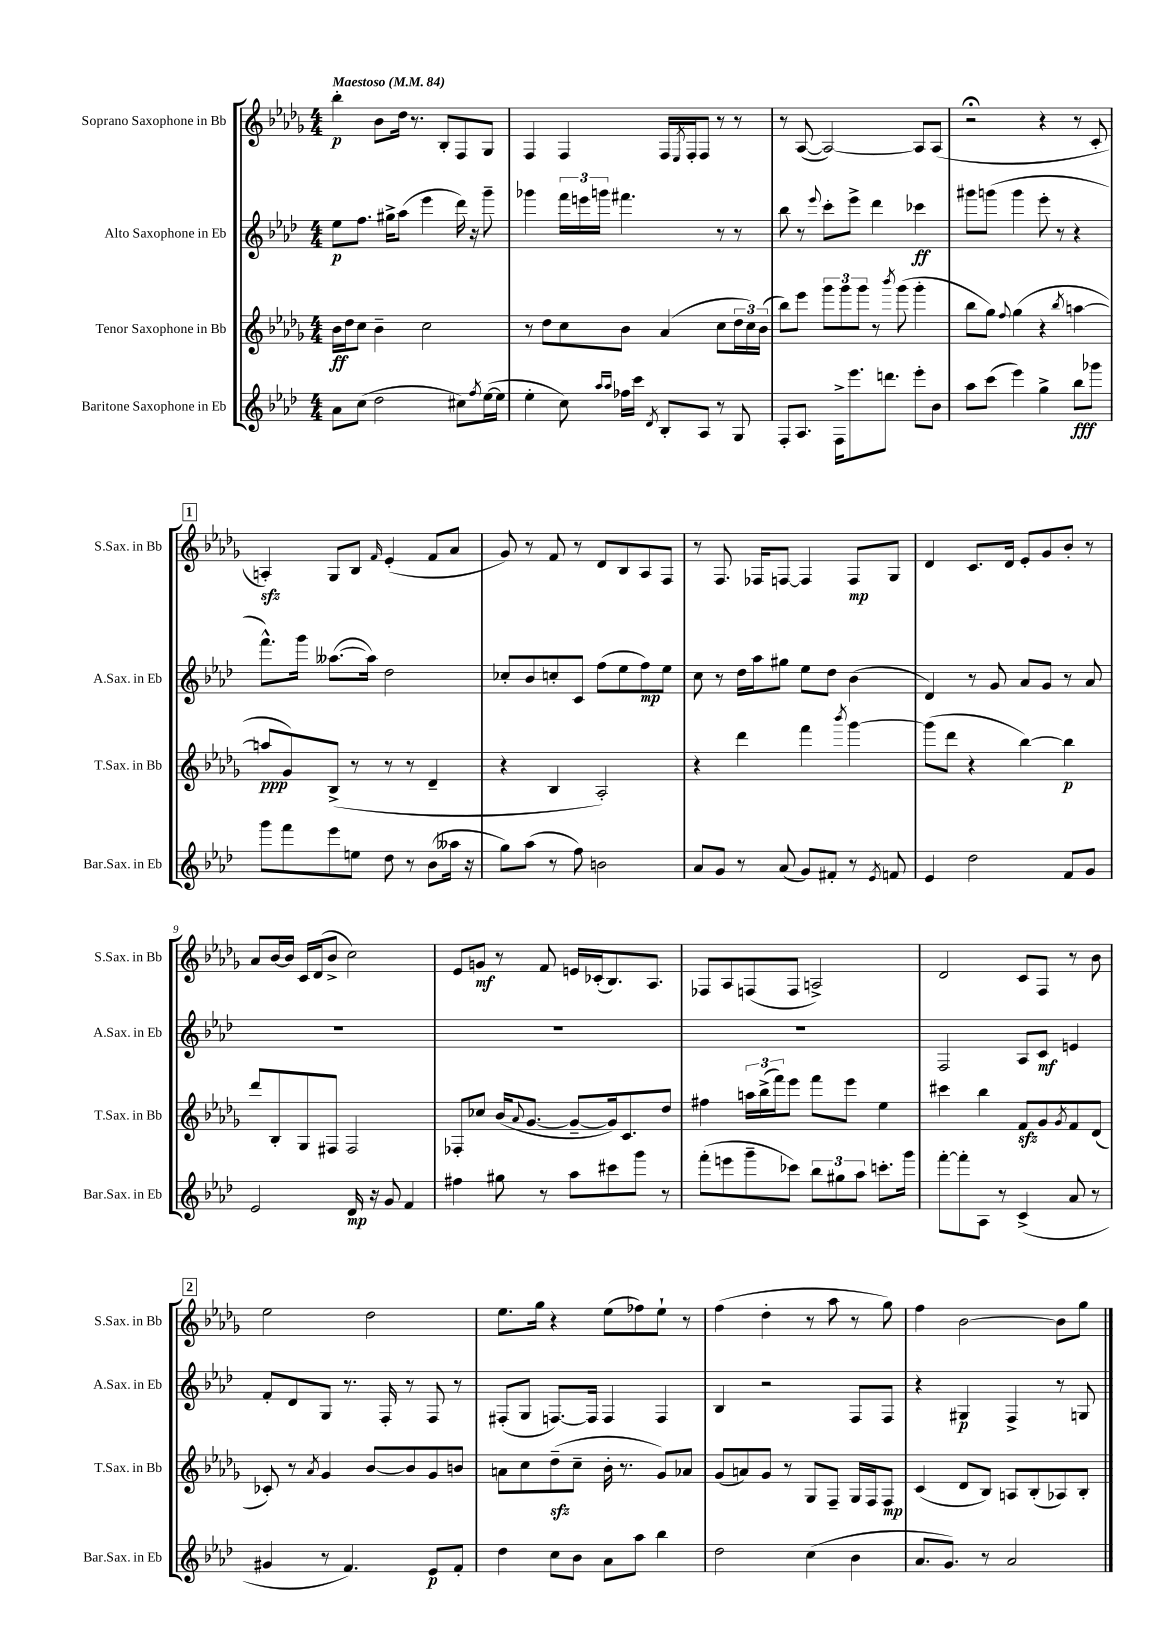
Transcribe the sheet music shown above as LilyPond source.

<<
\new StaffGroup <<
\new Staff = "s0" \with { instrumentName = "Soprano Saxophone in Bb" shortInstrumentName = "S.Sax. in Bb" } {
    \clef treble \key des \major \numericTimeSignature \time 4/4 \tempo "Maestoso" 4 = 84
    bes''4-.\p bes'8 des''16 r8. bes8-. f8 ges8 |
    f4 f4 f16 \acciaccatura { ees8 } f16-. f8 r8 r8 |
    r8 aes8~( aes2~) aes8 aes8( |
    r2\fermata r4 r8 c'8-. |
    \mark \markup { \box "1" } a4-.\sfz) ges8 bes8 \grace { f'16 } ees'4-.( f'8 aes'8 |
    ges'8) r8 f'8 r8 des'8 bes8 aes8 f8 |
    r8 f8. fes16 f8~ f4 f8\mp ges8 |
    des'4 c'8. des'16 ees'8-. ges'8 bes'8-. r8 |
    aes'8 bes'16~ bes'16 c'16 des'16( bes'8-> c''2) |
    ees'8 g'8\mf r8 f'8 e'16 ces'16-.( bes8.) aes8. |
    fes8 aes8 f8( f8 a2->) |
    des'2 c'8 f8 r8 bes'8 |
    \mark \markup { \box "2" } ees''2 des''2 |
    ees''8. ges''16 r4 ees''8( fes''8) ees''8-! r8 |
    f''4( des''4-. r8 aes''8 r8 ges''8) |
    f''4 bes'2~ bes'8 ges''8 \bar "|." |
}
\new Staff = "s1" \with { instrumentName = "Alto Saxophone in Eb" shortInstrumentName = "A.Sax. in Eb" } {
    \clef treble \key aes \major \numericTimeSignature \time 4/4
    ees''8\p f''8. gis''16-> aes''8( ees'''4 des'''16) r16 g'''8-- |
    ges'''4 \tuplet 3/2 { f'''16 e'''16 g'''16 } fis'''4. r8 r8 |
    bes''8 r8 \appoggiatura { ees'''8 } c'''8-. ees'''8-> des'''4 ces'''4\ff |
    gis'''8 g'''8( g'''4 ees'''8-. r8 r4 |
    \mark \markup { \box "1" } f'''8.-^) g'''16 aeses''8.~( aeses''16) des''2 |
    ces''8-. bes'8 c''8-. c'8 f''8( ees''8 f''8\mp) ees''8 |
    c''8 r8 des''16 aes''16 gis''8 ees''8 des''8 bes'4( |
    des'4) r8 g'8 aes'8 g'8 r8 aes'8 |
    R1 |
    R1 |
    R1 |
    f2 aes8 c'8\mf e'4 |
    \mark \markup { \box "2" } f'8-. des'8 g8 r8. f16-. r8 f8 r8 |
    fis8-.( g8 f8.~) f16 f4 f4 |
    bes4 r2 f8 f8 |
    r4 gis4\p f4-> r8 g8 \bar "|." |
}
\new Staff = "s2" \with { instrumentName = "Tenor Saxophone in Bb" shortInstrumentName = "T.Sax. in Bb" } {
    \clef treble \key des \major \numericTimeSignature \time 4/4
    bes'16\ff des''16 c''8 bes'4-- c''2 |
    r8 des''8 c''8 bes'8 aes'4( c''8 \tuplet 3/2 { des''16 c''16) bes'16( } |
    bes''8) ees'''8 \tuplet 3/2 { ges'''8 ges'''8 ges'''8 } r8 \acciaccatura { bes'''8 } ges'''8( ges'''4-. |
    bes''8 ges''8) \appoggiatura { f''8 } ges''4( r4 \acciaccatura { bes''8 } a''4~ |
    \mark \markup { \box "1" } a''8\ppp ges'8) bes8->( r8 r8 r8 des'4-- |
    r4 bes4 aes2-.) |
    r4 des'''4 f'''4 \acciaccatura { bes'''8 } ges'''4~ |
    ges'''8( des'''8 r4 bes''4~) bes''4\p |
    des'''8 bes8-. ges8 fis8 fis2 |
    fes8-. ces''8 bes'16( \appoggiatura { aes'8 } ges'8.~ ges'8~-- ges'16) c'8. des''8 |
    fis''4 \tuplet 3/2 { a''16 bes''16->( f'''16) } ees'''8 f'''8 ees'''8 ees''4 |
    cis'''4 bes''4 f'8\sfz ges'8 \acciaccatura { ges'8 } f'8 des'8( |
    \mark \markup { \box "2" } ces'8-.) r8 \acciaccatura { aes'8 } ges'4 bes'8~ bes'8 ges'8 b'8 |
    a'8 c''8 des''8--\sfz( c''8-- bes'16-. r8. ges'8) aes'8 |
    ges'8( a'8) ges'8 r8 ges8 f8-- ges16 f16 f8\mp |
    c'4( des'8 bes8) a8 bes8-.( aes8) bes8-. \bar "|." |
}
\new Staff = "s3" \with { instrumentName = "Baritone Saxophone in Eb" shortInstrumentName = "Bar.Sax. in Eb" } {
    \clef treble \key aes \major \numericTimeSignature \time 4/4
    aes'8 c''8( des''2 cis''8) \acciaccatura { f''8 } ees''16~( ees''16 |
    ees''4-. c''8) \grace { aes''16 aes''16 } fes''16 c'''16 \acciaccatura { des'8 } bes8-. aes8 r8 g8 |
    f8-. aes8. f16-> ees'''8. d'''8. ees'''8-. bes'8 |
    aes''8 c'''8( ees'''4) g''4-> bes''8\fff ges'''8 |
    \mark \markup { \box "1" } g'''8 f'''8 ees'''8 e''8 des''8 r8 bes'8( aeses''16 r16 |
    g''8) aes''8( r8 f''8) b'2 |
    aes'8 g'8 r8 aes'8( g'8) fis'8-. r8 \acciaccatura { ees'8 } f'8 |
    ees'4 des''2 f'8 g'8 |
    ees'2 des'16\mp r16 g'8 f'4 |
    fis''4 gis''8 r8 aes''8 cis'''8 g'''8 r8 |
    f'''8-.( e'''8 g'''8-- ces'''8) \tuplet 3/2 { bes''8 gis''8 aes''8 } c'''8.-. g'''16 |
    f'''8~-. f'''8-. aes8 r8 c'4->( aes'8 r8 |
    \mark \markup { \box "2" } gis'4 r8 f'4.) ees'8\p f'8-. |
    des''4 c''8 bes'8 aes'8 aes''8 bes''4 |
    des''2 c''4( bes'4 |
    aes'8. g'8.) r8 aes'2 \bar "|." |
}
>>
>>
